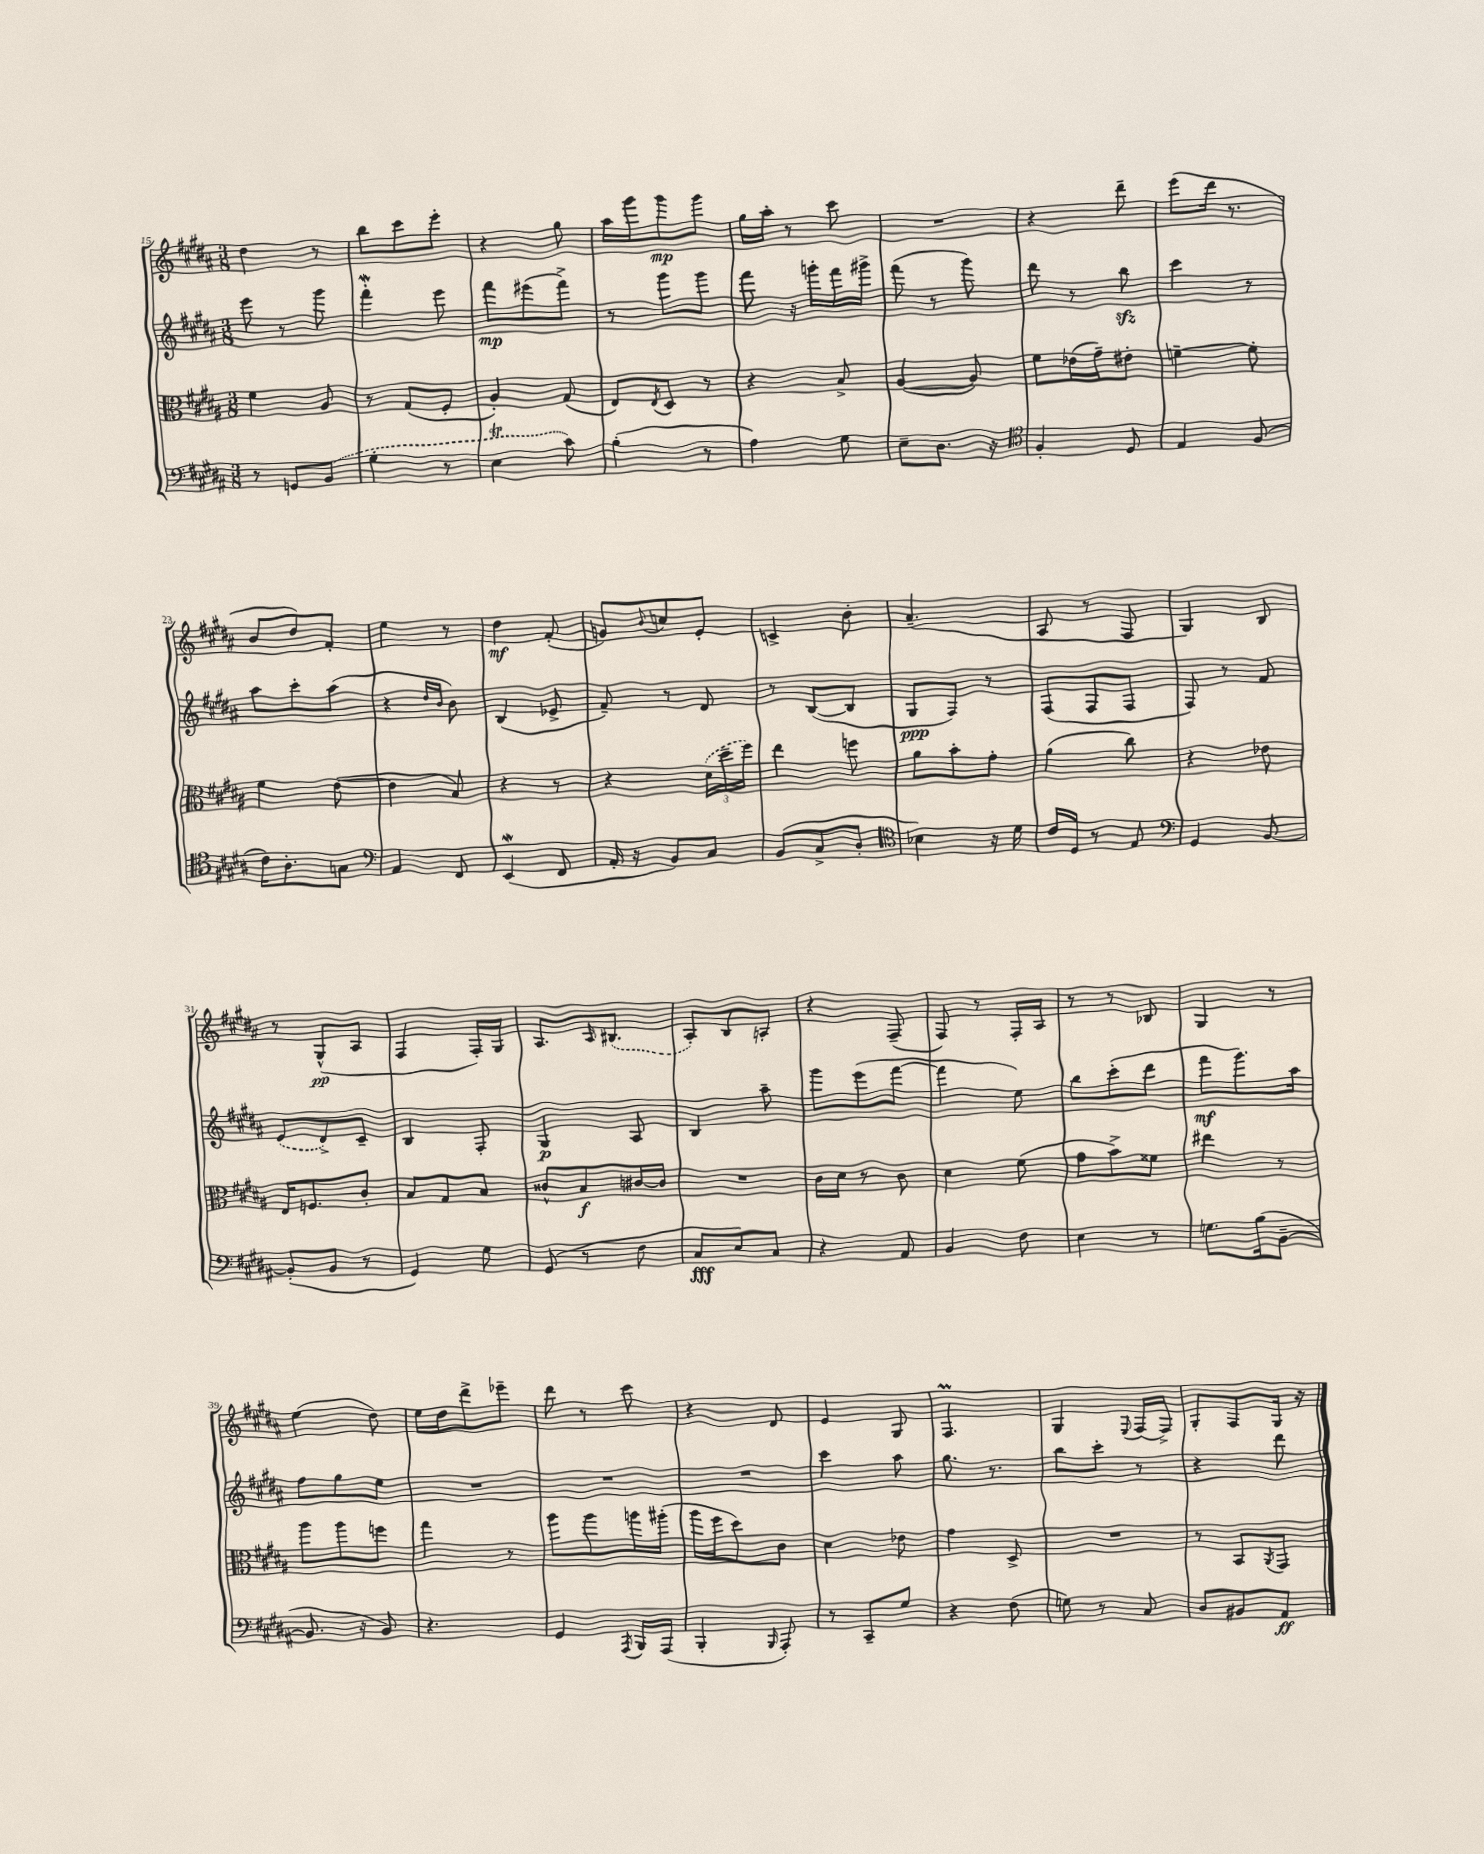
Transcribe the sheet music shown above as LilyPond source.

<<
\new StaffGroup <<
\new Staff = "s0" {
    \clef treble \key b \major \numericTimeSignature \time 3/8
    dis''4 r8 |
    b''8 cis'''8 e'''8-. |
    r4 gis''8 |
    ais''16 gis'''16 gis'''8\mp gis'''8 |
    gis''16 ais''16-. r8 cis'''8 |
    R4. |
    r4 dis'''8-- |
    e'''8( dis'''16 r8. |
    b'8 dis''8) fis'8-. |
    e''4 r8 |
    dis''4\mf fis'8-.( |
    g'8) \appoggiatura { b'8 } c''8 e'8-. |
    c'4-> b'8-. |
    ais'4.--( |
    ais8 r8 fis8 |
    gis4) b8 |
    r8 gis8-^\pp( ais8 |
    fis4 fis16-.) gis16 |
    ais8. \grace { ais16 } \once \slurDashed bis8.( |
    ais8-.) b8 a8-. |
    r4 fis8--( |
    fis8) r8 fis16-. ais16 |
    r8 r8 bes8 |
    gis4 r8 |
    e''4( dis''8) |
    e''16 dis''16 dis'''8-> ees'''8-- |
    dis'''8 r8 cis'''8 |
    r4 dis'8 |
    e'4 gis8 |
    fis4.\prall |
    gis4 \appoggiatura { e8 } fis16( fis16->) |
    gis8-. fis8 gis16 r16 \bar "|." |
}
\new Staff = "s1" {
    \clef treble \key b \major \numericTimeSignature \time 3/8
    e'''8 r8 gis'''8 |
    fis'''4-.\mordent e'''8 |
    fis'''8\mp eis'''8( fis'''8->) |
    r8 gis'''8 gis'''8 |
    fis'''8 r16 g'''16-. fis'''16 gis'''16-> |
    fis'''8( r8 gis'''8) |
    dis'''8 r8 b''8\sfz |
    cis'''4 r8 |
    ais''8 cis'''8-. ais''8( |
    r4 \grace { dis''16 b'16 } b'8) |
    b4( ees'8-> |
    fis'8--) r8 dis'8 |
    r8 b8~( b8 |
    gis8\ppp fis8) r8 |
    fis8( fis8 fis8 |
    fis8) r8 fis'8 |
    \once \slurDashed e'8( dis'8->) cis'8-- |
    b4 fis8-. |
    gis4\p ais8 |
    b4 ais''8-- |
    gis'''8 e'''8( fis'''8~ |
    fis'''4 e''8) |
    b''8 cis'''8-.( dis'''8 |
    fis'''8\mf gis'''8.) ais''16 |
    fis''8 gis''8 e''8 |
    R4. |
    R4. |
    R4. |
    cis'''4 ais''8 |
    gis''8. r8. |
    b''8 cis'''8-. r8 |
    r4 dis'''8 \bar "|." |
}
\new Staff = "s2" {
    \clef alto \key b \major \numericTimeSignature \time 3/8
    fis'4 ais8 |
    r8 gis8( fis8-. |
    ais4-.) gis8( |
    e8) \acciaccatura { e8 } dis8 r8 |
    r4 b8-> |
    ais4~( ais8) |
    fis'8 ees'16( gis'16--) eis'8-. |
    f'4~-- f'8-. |
    fis'4 e'8~( |
    e'4 b8) |
    r4 r8 |
    r4 \tuplet 3/2 { \once \slurDashed dis'16( dis''16-- fis''16) } |
    e''4 f''8 |
    ais'8 b'8-. gis'8-. |
    ais'4( cis''8) |
    r4 ees'8 |
    e16 f8. cis'8-. |
    b8 gis8 b8 |
    cisis'8-^ b8\f cis'16~ cis'16 |
    R4. |
    cis'16 dis'16 r8 cis'8 |
    dis'4 fis'8( |
    gis'8 b'8->) fisis'8 |
    eis''4 r8 |
    ais''8 ais''8 f''8 |
    gis''4 r8 |
    ais''8 ais''8 a''16 ais''16-.( |
    ais''16 fis''16 dis''8) cis'8 |
    dis'4 ees'8 |
    gis'4 dis8-> |
    R4. |
    r8 b,8 \acciaccatura { ais,8 } gis,8 \bar "|." |
}
\new Staff = "s3" {
    \clef bass \key b \major \numericTimeSignature \time 3/8
    r8 g,8 \once \slurDashed b,8( |
    gis4-. r8 |
    e4\trill cis'8) |
    b4-.( r8 |
    ais4) gis8 |
    e8-- dis8. r16 |
    \clef tenor fis4-. dis8 |
    e4 fis8( |
    cis'16) ais8.-. g8 |
    \clef bass ais,4 fis,8 |
    e,4\mordent( fis,8 |
    ais,16-. r16 b,8) cis8 |
    b,8( cis8-> dis8-. |
    \clef tenor bes4) r16 dis'16 |
    cis'16 dis16 r8 e8 |
    \clef bass gis,4 b,8~ |
    b,8-.( b,8 r8 |
    gis,4) gis8 |
    gis,8( r8 fis8 |
    cis8\fff e8) cis8 |
    r4 ais,8 |
    b,4 fis8 |
    e4 r8 |
    g8. b16( b,8~-- |
    b,8. r16 b,8) |
    r4. |
    gis,4 \acciaccatura { ais,,8 } b,,16 ais,,16( |
    b,,4-. \grace { b,,16 } ais,,8-.) |
    r8 cis,8-- gis8 |
    r4 fis8( |
    g8) r8 cis8 |
    dis8 bis,8 ais,8\ff \bar "|." |
}
>>
>>
\layout { \context { \Score currentBarNumber = #15 } }
